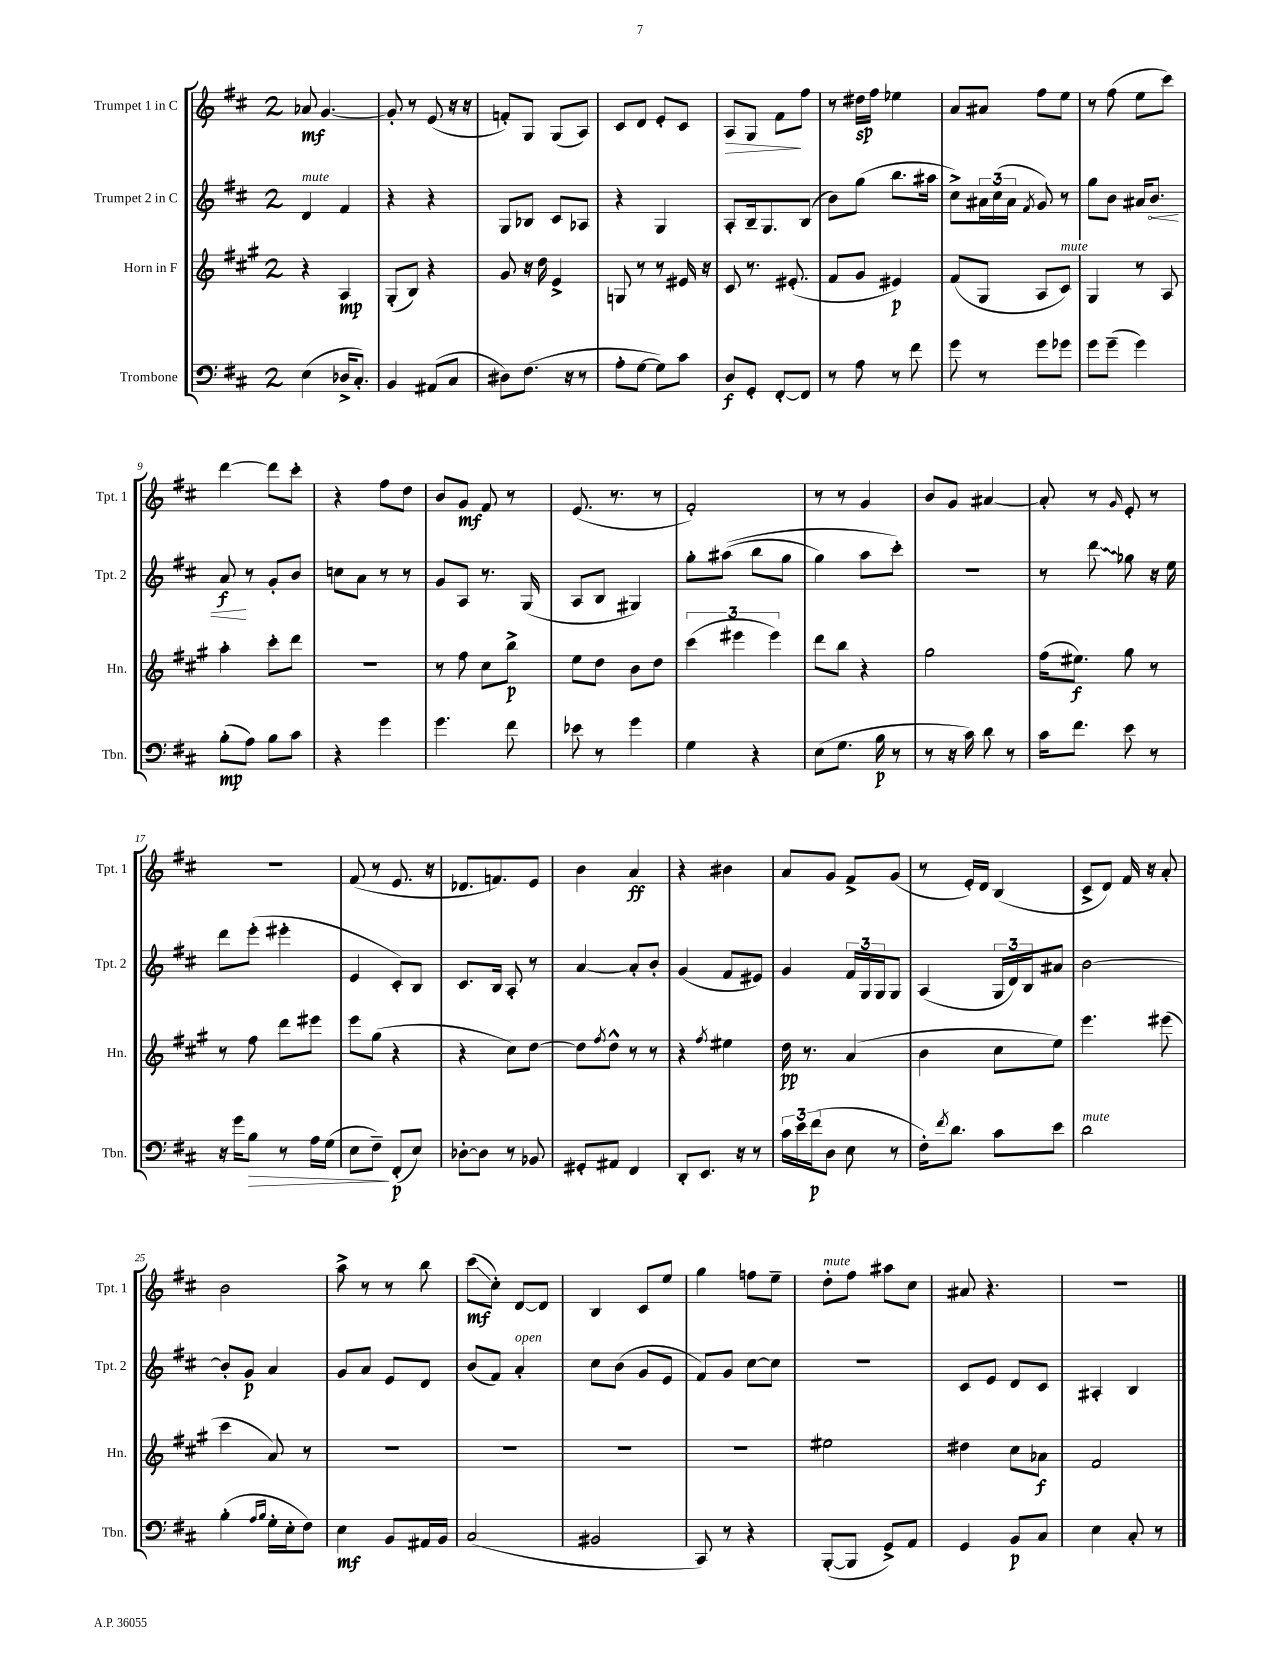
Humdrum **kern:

**kern	**kern	**kern	**kern
*staff4	*staff3	*staff2	*staff1
*clefF4	*clefG2	*clefG2	*clefG2
*k[f#c#]	*k[f#c#g#]	*k[f#c#]	*k[f#c#]
*M2/4	*M2/4	*M2/4	*M2/4
(4E	4r	4d	8a-
.	.	.	[4.g
16D-^	4A	4f#	.
8.C#')	.	.	.
=	=	=	=
4BB	(8G#'	4r	8g']
.	8B)	.	8r
(8AA#	4r	4r	(8e
8C#	.	.	16r
.	.	.	16r
=	=	=	=
8D#)	8g#	8G	8f')
(8.F#	16r	8B-	8G
.	16dd	.	.
.	4e^	8c#	(8G
16r	.	.	.
8r	.	8A-	8A)
=	=	=	=
8A'	8G	4r	8c#
[8G	8r	.	8d
8G])	8r	4G	8e'
8c#	16e#	.	8c#
.	16r	.	.
=	=	=	=
8D	8c#	8A'	8A
8GG'	8.r	16B~	8G
.	.	8.G	.
[8FF#'	.	.	8f#
.	(8.e#'	.	.
8FF#]	.	(8B	8ff#
=	=	=	=
8r	8f#	8b)	8r
8A	8g#	(8gg	16dd#
.	.	.	16ff#
8r	4e#)	8.bb	4ee-
8f#	.	.	.
.	.	16aa#	.
=	=	=	=
8g	(8f#	8cc#^)	8a
8r	8G#	24a#	8a#
.	.	(24cc#	.
.	.	24a#	.
.	.	8qf#	.
8g	8A	8g)	8ff#
8g-	8c#)	8r	8ee
=	=	=	=
8g	4G#	8gg	8r
(8g~	.	8b	(8ff#
4g)	8r	16a#	8ee
.	.	8.b	.
.	8A	.	8ccc#)
=	=	=	=
(8B'	4aa'	8a	[4ddd
8A)	.	8r	.
8B	8ccc#'	8g'	8ddd]
8c#	8ddd	8b	8ccc#'
=	=	=	=
4r	2r	8cc	4r
.	.	8a	.
4g	.	8r	8ff#
.	.	8r	8dd
=	=	=	=
4.g	8r	8g	8b
.	8ff#	8A	8g
.	8cc#	8.r	8f#
8f#	8bb^	.	8r
.	.	(16G	.
=	=	=	=
8e-	8ee	8A	(8.e
8r	8dd	8B	.
.	.	.	8.r
4g	8b	4G#)	.
.	8dd	.	8r
=	=	=	=
4G	(6ccc#	8gg'	2f#')
.	.	&((8aa#	.
.	6eee#	.	.
4r	.	8bb	.
.	6eee#)	.	.
.	.	8gg	.
=	=	=	=
(8E	8ddd	4gg)	8r
8.G	8bb	.	8r
.	4r	8aa	4g
16B	.	.	.
8r	.	8ccc#'&)	.
=	=	=	=
8r	2gg#	2r	8b
16r	.	.	8g
16c#)	.	.	.
8d	.	.	[4a#
8r	.	.	.
=	=	=	=
16c#	(16ff#	8r	8a#']
8.f#	8.ee#)	.	.
.	.	8ddd	8r
.	.	.	16qqg
8e	8gg#	8gg-	8e'
8r	8r	16r	8r
.	.	16ee	.
=	=	=	=
16r	8r	8ddd	2r
16g	.	.	.
8B	8ff#	(8eee'	.
8r	8ddd	4eee#'	.
16A	8eee#	.	.
(16G	.	.	.
=	=	=	=
8E	8eee	4e	(8f#
8F#~)	(8gg#	.	8r
(8FF#'	4r	8c#')	8.e
8E)	.	8B	.
.	.	.	16r
=	=	=	=
[8D-'	4r	8.c#	8.d-
8D-]	.	.	.
.	.	16B	8.f)
8r	8cc#)	8A'	.
8BB-	[8dd	8r	8e
=	=	=	=
8GG#'	8dd]	[4a	4b
.	8qff#	.	.
8AA#	8dd^^	.	.
4FF#	8r	8a']	4a
.	8r	8b'	.
=	=	=	=
8DD'	4r	(4g	4r
8.EE	.	.	.
.	8qff#	.	.
.	4ee#	8f#	4b#
16r	.	.	.
8r	.	8e#)	.
=	=	=	=
24c#	16dd	4g	8a
24e	.	.	.
.	8.r	.	.
(24f#	.	.	.
8D	.	.	8g
8E	(4a	24f#	8f#^
.	.	24G	.
.	.	24G	.
8r	.	8G	(8g
=	=	=	=
16F#')	4b	(4A	8r
8qf#	.	.	.
8.d	.	.	.
.	.	.	16e')
.	.	.	16d
8c#	8cc#	24G	(4B
.	.	24d)	.
.	.	24B	.
8e	8ee)	8a#	.
=	=	=	=
2d	4.eee	[2b	8c#^
.	.	.	8d)
.	.	.	16f#
.	.	.	16r
.	(8eee#	.	8a'
=	=	=	=
(4B'	4ccc#	8b']	2b
.	.	8g	.
16qqA	.	.	.
16qqB	.	.	.
16G'	8a)	4a	.
16E'	.	.	.
8F#)	8r	.	.
=	=	=	=
4E	2r	8g	8aa^
.	.	8a	8r
8BB	.	8e	8r
16AA#	.	8d	8bb
16BB	.	.	.
=	=	=	=
(2C#	2r	(8b	(8ccc#
.	.	8f#)	8cc#')
.	.	4a'	[8d
.	.	.	8d]
=	=	=	=
2BB#	2r	8cc#	4B
.	.	(8b	.
.	.	8g	8c#
.	.	8e	8ee
=	=	=	=
8CC#)	2r	8f#)	4gg
8r	.	8g	.
4r	.	[8cc#	8ff
.	.	8cc#]	8ee~
=	=	=	=
([8BBB'	2ee#	2r	8dd'
8BBB]	.	.	8ff#
8GG^)	.	.	8aa#
8AA	.	.	8cc#
=	=	=	=
4GG	4dd#	8c#	8a#
.	.	8e	4.r
8BB	8cc#	8d	.
8C#	8a-	8c#	.
=	=	=	=
4E	2f#	4A#'	2r
8C#'	.	4B	.
8r	.	.	.
==	==	==	==
*-	*-	*-	*-
